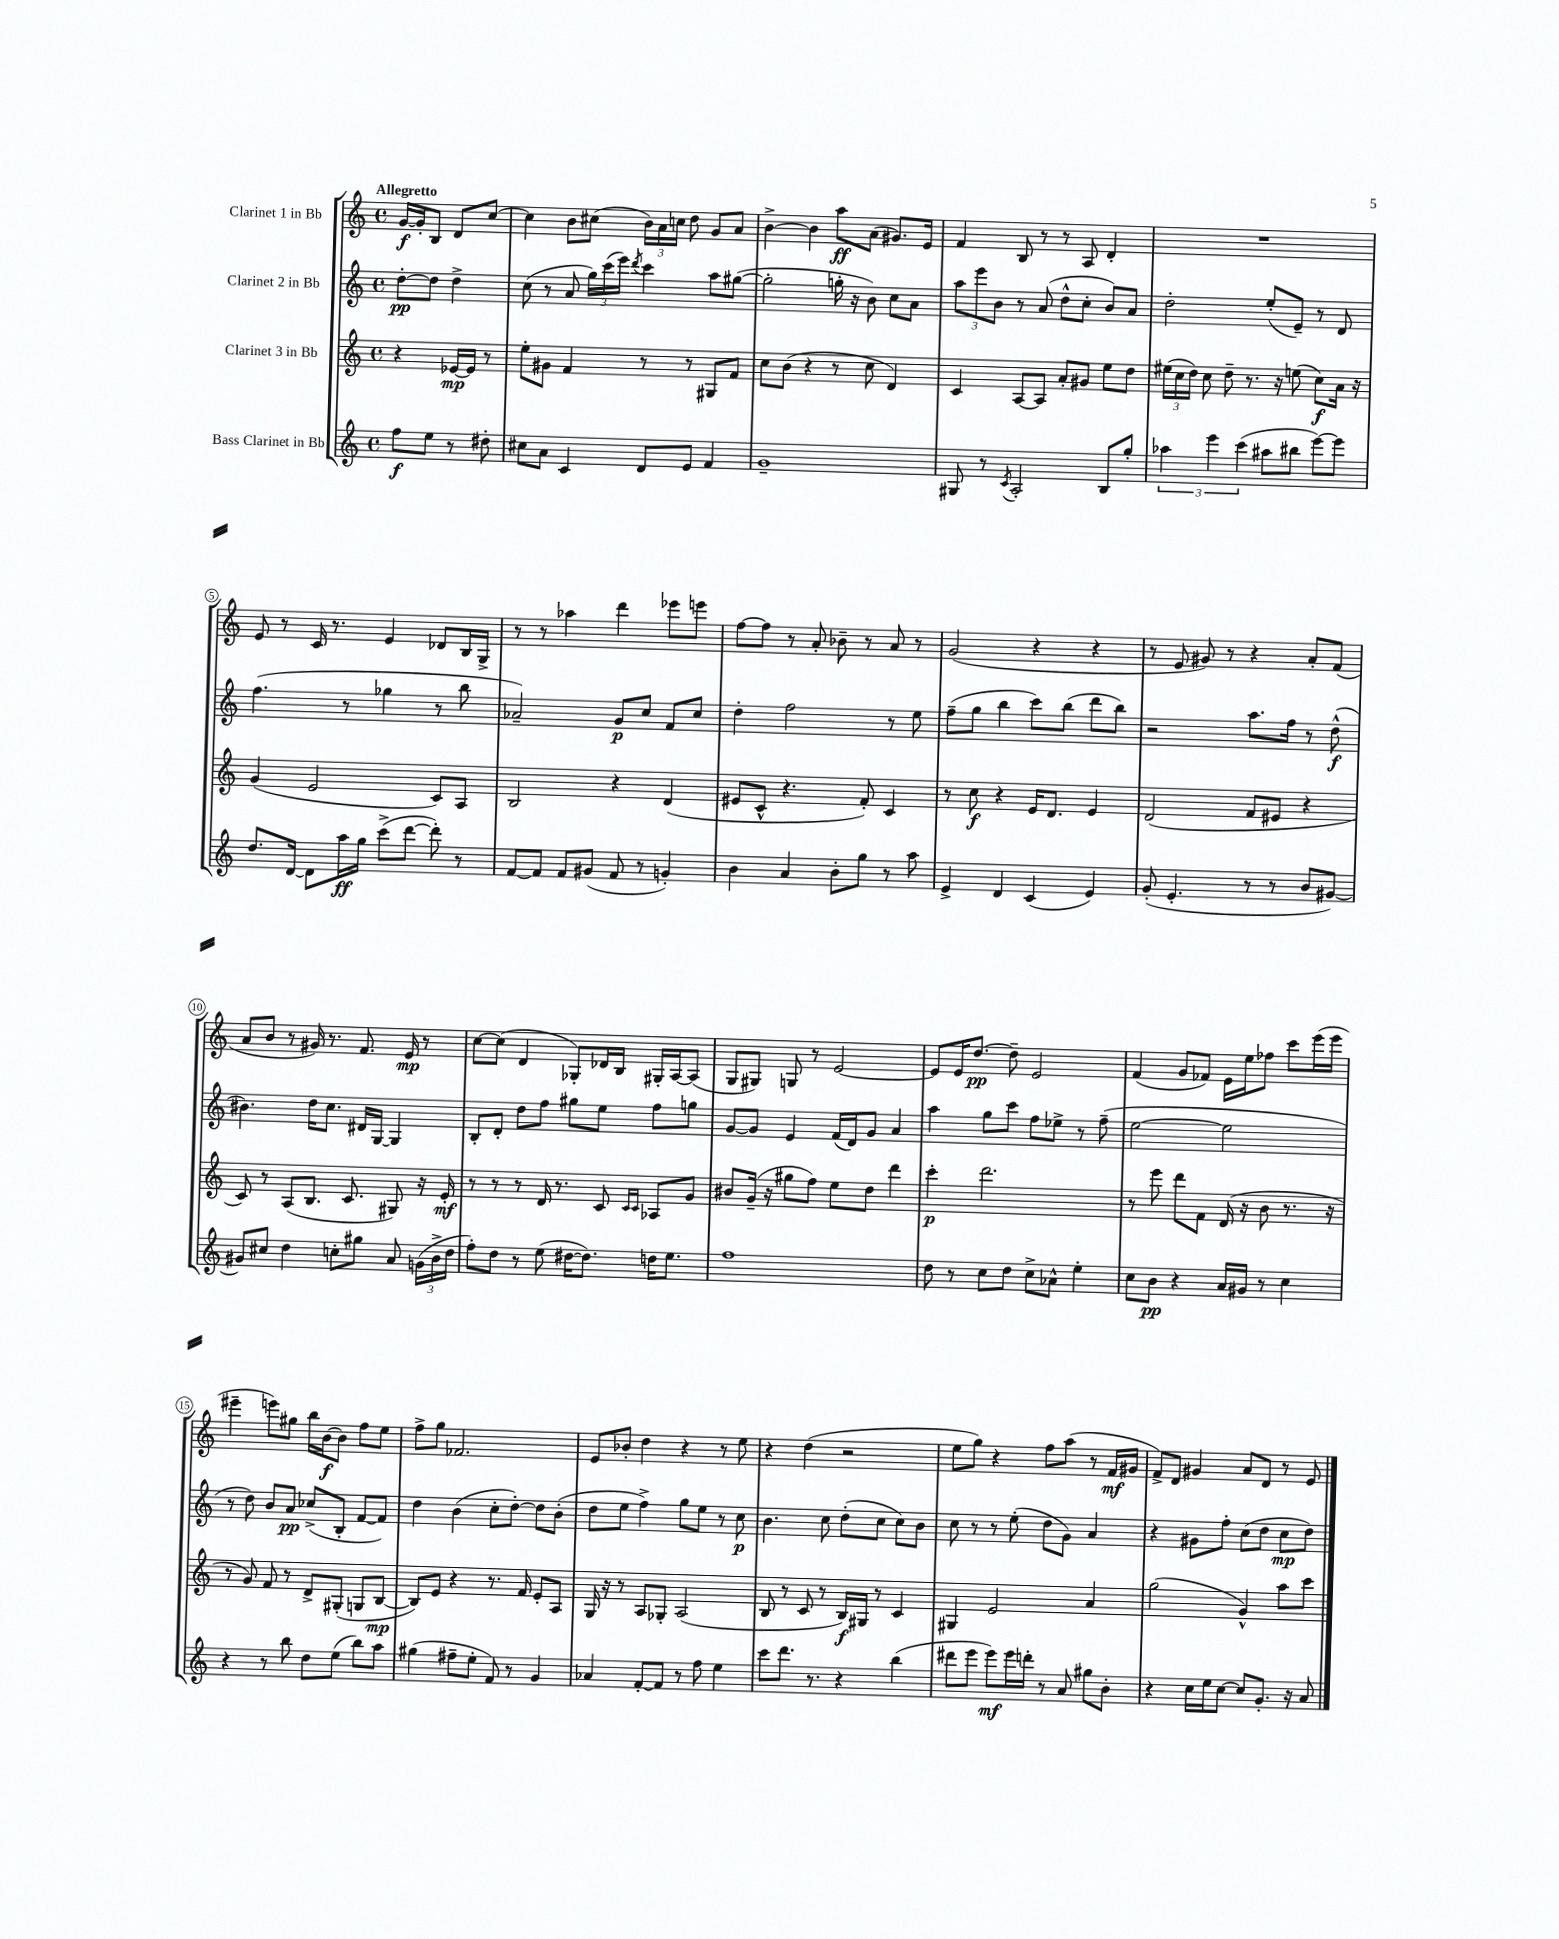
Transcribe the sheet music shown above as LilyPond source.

<<
\new StaffGroup <<
\new Staff = "s0" \with { instrumentName = "Clarinet 1 in Bb" } {
    \clef treble \key c \major \defaultTimeSignature \time 4/4 \partial 2 \tempo "Allegretto"
    \autoBeamOff g'16[~\f g'16-. b8] d'8[ c''8]~ |
    c''4 b'8[ cis''8]( \tuplet 3/2 { b'16[) a'16 c''16] } d''8 g'8[ a'8] |
    b'4~-> b'4 a''8[\ff a'8]( gis'8.[) e'16] |
    f'4 b8 r8 r8 a8 d'4-. |
    R1 |
    e'8 r8 c'16 r8. e'4 des'8[ b16 g16]-> |
    r8 r8 aes''4 d'''4 ees'''8[ e'''8] |
    f''8[~ f''8] r8 a'8-. bes'8-- r8 a'8 r8 |
    g'2( r4 r4 |
    r8 e'8 gis'8) r8 r4 a'8[-. f'8]( |
    a'8[ b'8] r8 gis'16) r8. f'8. e'16\mp r8 |
    c''8[~ c''8]( d'4 ges8[-.) des'16 b16] gis16[-. a16~ a8]( |
    g8[ gis8]) g8 r8 e'2~ |
    e'8[ e'16 d''8.]~\pp d''8-- e'2 |
    f'4( g'8[ fes'8]) e'16[ e''16 fes''8] c'''8[ e'''16( e'''16] |
    eis'''4-- e'''8[) gis''8] b''16[ b'16~\f b'8] f''8[ e''8] |
    f''8[-> g''8] fes'2. |
    e'8[ bes'8]-. d''4 r4 r8 e''8 |
    r4 d''4( r2 |
    e''8[ g''8]) r4 f''8[ a''8]( r8 f'16[\mf gis'16] |
    f'8[->) d'8] gis'4 a'8[ d'8] r8 e'8 \bar "|." |
}
\new Staff = "s1" \with { instrumentName = "Clarinet 2 in Bb" } {
    \clef treble \key c \major \defaultTimeSignature \time 4/4 \partial 2
    \autoBeamOff d''8[~-.\pp d''8] d''4-> |
    c''8( r8 a'8 \tuplet 3/2 { g''16[) c'''16( e'''16]) } \acciaccatura { d'''8 } c'''4 a''8[ gis''8]~( |
    gis''2-. g''16-. r16 b'8) c''8[ a'8] |
    \tuplet 3/2 { a''8[ e'''8 b'8] } r8 a'8( d''8[-^ c''8]-. b'8[) a'8] |
    d''2-. e''8[-.( e'8]--) r8 d'8 |
    f''4.( r8 ges''4 r8 b''8 |
    aes'2--) g'8[\p c''8] f'8[ c''8] |
    d''4-. f''2 r8 e''8 |
    f''8[--( g''8] b''4 c'''8[) b''8]( d'''8[ b''8]) |
    r2 a''8.[ f''16] r8 d''8-^\f( |
    bis'4.) d''16[ c''8.] dis'16[ g16]~ g4 |
    b8[-. d'8]-. d''8[ f''8] gis''8[ e''8] f''8[ g''8] |
    g'8[~ g'8] e'4 f'16[( d'16) g'8] a'4 |
    a''4 g''8[ c'''8] f''8[ ees''8]-> r8 f''8--( |
    e''2~ e''2 |
    r8 d''8) b'8[ a'8]\pp ces''8[->( b8]-. f'8[~ f'8]) |
    d''4 b'4( c''8[-. d''8]~-.) d''8[ b'8]-.( |
    d''8[ e''8] f''4->) g''8[ e''8] r8 c''8\p |
    b'4. c''8 d''8[-.( c''8] c''8[) b'8] |
    c''8 r8 r8 e''8-.( d''8[ g'8]) a'4 |
    r4 gis'8[ f''8]-. c''8[( d''8] c''8[\mp d''8]) \bar "|." |
}
\new Staff = "s2" \with { instrumentName = "Clarinet 3 in Bb" } {
    \clef treble \key c \major \defaultTimeSignature \time 4/4 \partial 2
    \autoBeamOff r4 ees'16[~\mp ees'16] r8 |
    e''8[-. gis'8] f'4 r8 r8 gis8[ f'8] |
    c''8[ b'8]( r4 r8 c''8 d'4) |
    c'4 a8[~ a8] a'8[-. gis'8] e''8[ d''8] |
    \tuplet 3/2 { eis''16[( c''16 d''16]) } c''8 d''8-- r8. r16 e''8( c''8[\f) a'16] r16 |
    g'4( e'2 c'8[) a8] |
    b2 r4 d'4( |
    eis'8[ c'8]-^ r4. f'8-.) c'4 |
    r8 c''8\f r4 e'16[ d'8.] e'4 |
    d'2( f'8[ eis'8] r4 |
    c'8) r8 a8[( b8.] c'8. gis8) r16 e'16-.\mf |
    r8 r8 r8 d'16 r8. c'8 \grace { c'16[ c'16] } aes8[ g'8] |
    bis'8[ g'16]--( r16 gis''8[ f''8]) e''8[ d''8] d'''4 |
    c'''4-.\p d'''2. |
    r8 e'''8 d'''8[ f'8] d'16( r16 b'8 r8. r16 |
    r8 g'8) f'8 r8 d'8[-> gis8]-.( g8[ b8]~\mp |
    b8[) e'8] r4 r8. f'16 e'8[-. a8] |
    g16 r16 r8 a8[ ges8]-. a2( |
    b8 r8 c'8 r8 b16[\f) gis16] r8 c'4 |
    gis4 e'2 a'4 |
    g''2( g'4-^) a''8[ c'''8] \bar "|." |
}
\new Staff = "s3" \with { instrumentName = "Bass Clarinet in Bb" } {
    \clef treble \key c \major \defaultTimeSignature \time 4/4 \partial 2
    \autoBeamOff f''8[\f e''8] r8 dis''8-. |
    cis''8[ a'8] c'4 d'8[ e'8] f'4 |
    g'1-- |
    gis8 r8 \acciaccatura { c'8 } a2-. b8[ g''8]-. |
    \tuplet 3/2 { aes''4 e'''4 c'''4( } ais''8[ bis''8] e'''8[~) e'''8] |
    d''8.[ d'16]~ d'8[ a''16\ff g''16] c'''8[->( d'''8]~ d'''8-.) r8 |
    f'8[~ f'8] f'8[ gis'8]( f'8 r8 g'4-.) |
    b'4 a'4 b'8[-. g''8] r8 a''8 |
    e'4-> d'4 c'4( e'4) |
    g'8-.( e'4.-. r8 r8 b'8[ gis'8]~) |
    gis'8[ cis''8] d''4 c''8[-. gis''8] a'8 \tuplet 3/2 { g'16[( b'16-> d''16] } |
    f''8[-.) d''8] r8 e''8( dis''16[~ dis''8.]) d''16[ e''8.] |
    f''1 |
    d''8 r8 c''8[ d''8] c''8[-> aes'8]-^ e''4-. |
    c''8[ b'8]\pp r4 a'16[ gis'16] r8 c''4 |
    r4 r8 b''8 d''8[ e''8]( b''8[) a''8] |
    gis''4( fis''8[-- e''8]-. f'8) r8 g'4 |
    aes'4 f'8[~-. f'8] r8 f''8 e''4 |
    c'''8[ d'''8.] r8. r4 b''4( |
    dis'''8[ e'''8] e'''8[\mf) e'''16 d'''16]-. r8 a'8 gis''8[ b'8]-. |
    r4 c''16[ e''16 c''8]~ c''8[ g'8.]-. r16 a'8 \bar "|." |
}
>>
>>
\layout { \context { \Score \override BarNumber.stencil = #(make-stencil-circler 0.1 0.3 ly:text-interface::print) } }
